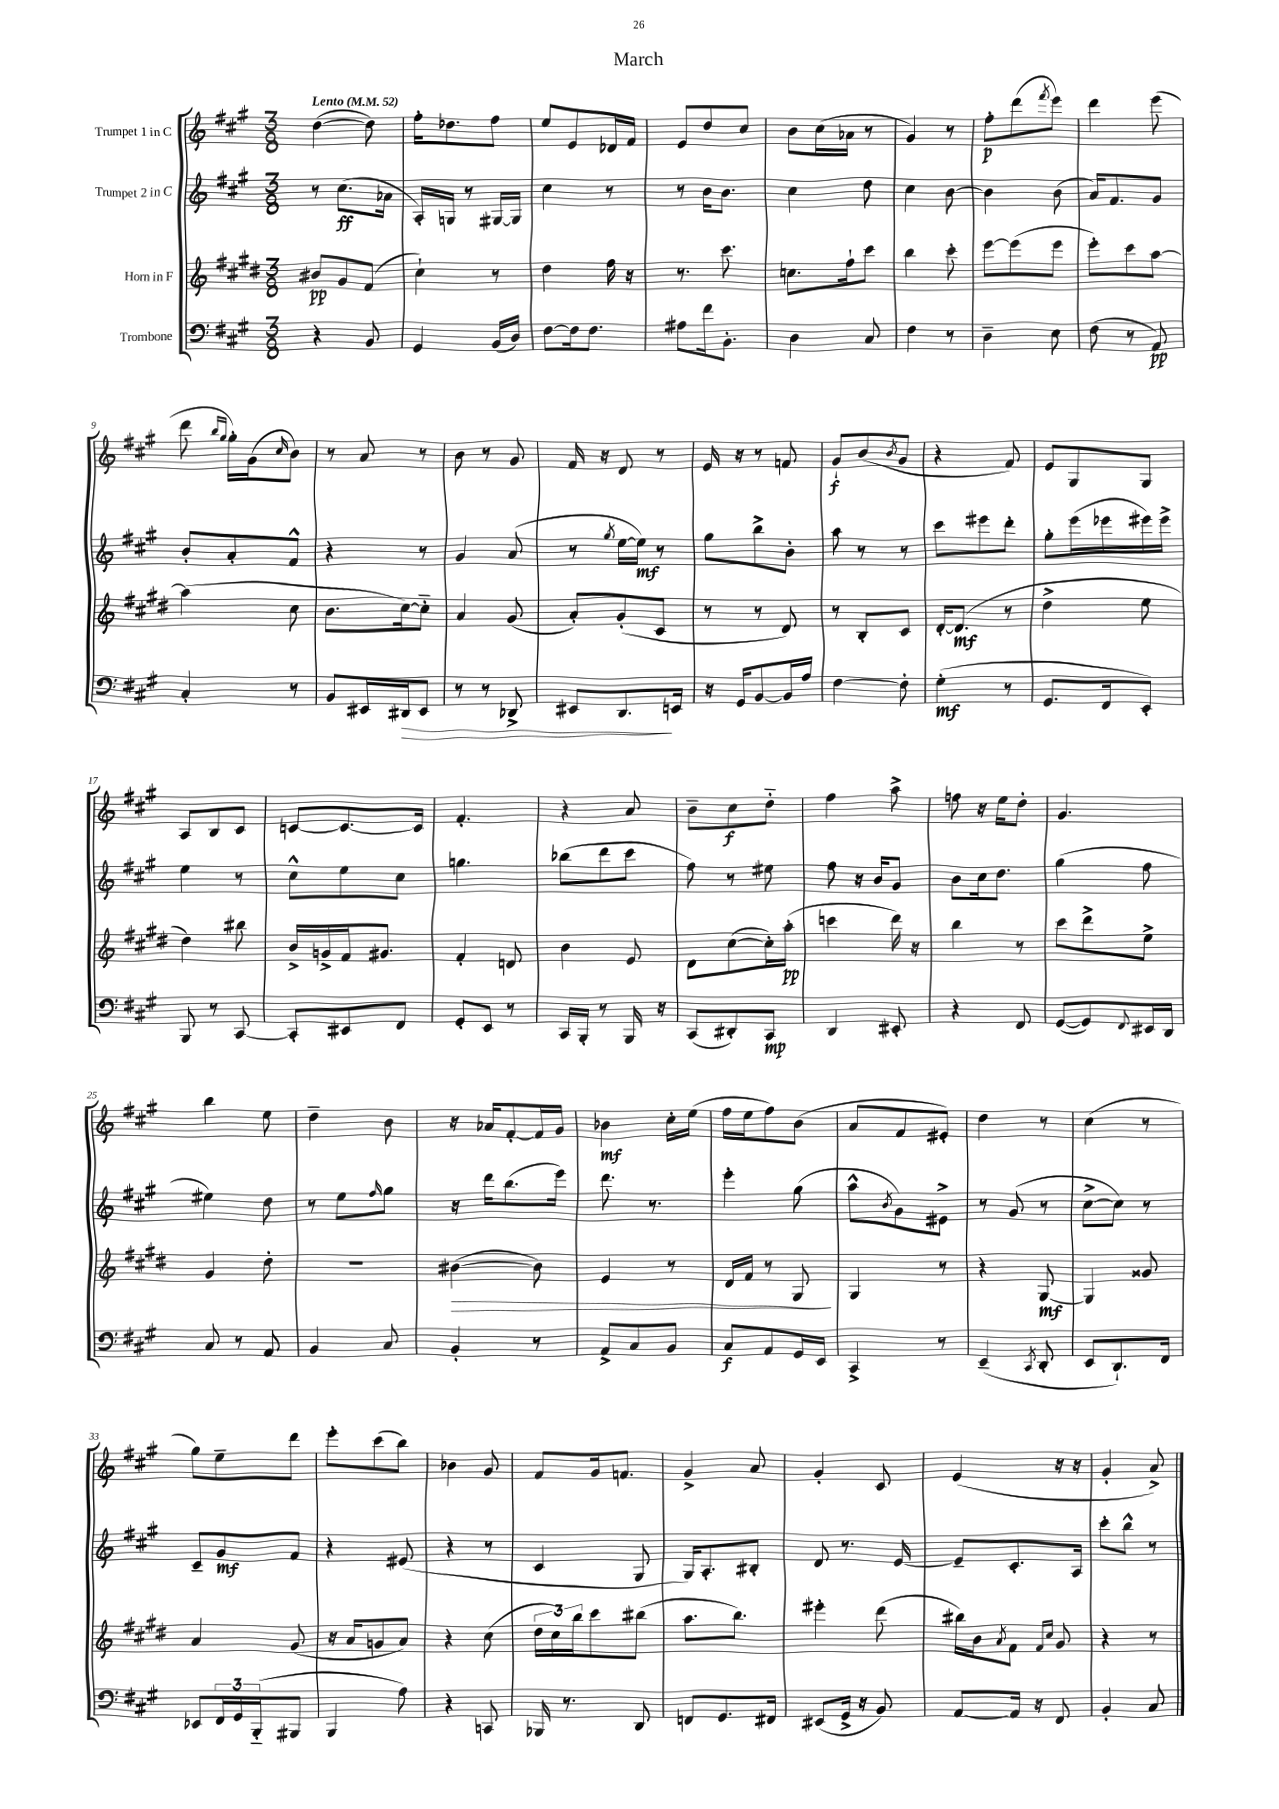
\header { title = "March" }
<<
\new StaffGroup <<
\new Staff = "s0" \with { instrumentName = "Trumpet 1 in C" } {
    \clef treble \key a \major \numericTimeSignature \time 3/8 \tempo "Lento" 4 = 52
    d''4~( d''8) |
    fis''16-. des''8. fis''8 |
    e''8 e'8 des'16 fis'16 |
    e'8 d''8 cis''8 |
    b'8 cis''16( aes'16 r8 |
    gis'4) r8 |
    fis''8-.\p d'''8( \acciaccatura { fis'''8 } e'''8) |
    d'''4 e'''8( |
    d'''8 \grace { b''16 gis''16 } gis''16-.) gis'16( \grace { cis''16 } b'8) |
    r8 a'8 r8 |
    b'8 r8 gis'8 |
    fis'16 r16 d'8 r8 |
    e'16 r16 r8 f'8 |
    gis'8-!\f b'8( \acciaccatura { b'8 } gis'8 |
    r4 fis'8) |
    e'8 gis8 gis8 |
    a8 b8 cis'8 |
    c'8~ c'8.~ c'16 |
    fis'4.-. |
    r4 a'8 |
    b'8-- cis''8\f d''8-_ |
    fis''4 a''8-> |
    f''8 r16 e''16 d''8-. |
    gis'4. |
    b''4 e''8 |
    d''4-- b'8 |
    r16 aes'16 fis'8~-. fis'16 gis'16 |
    bes'4\mf cis''16-. e''16( |
    fis''16 e''16 fis''8) b'8( |
    a'8 fis'8 eis'8-.) |
    d''4 r8 |
    cis''4( r8 |
    gis''8) e''8-- d'''8 |
    e'''8-. cis'''8( b''8) |
    bes'4 gis'8 |
    fis'8 gis'16 f'8. |
    gis'4-> a'8 |
    gis'4-. cis'8 |
    e'4( r16 r16 |
    gis'4-. a'8->) \bar "|." |
}
\new Staff = "s1" \with { instrumentName = "Trumpet 2 in C" } {
    \clef treble \key a \major \numericTimeSignature \time 3/8
    r8 cis''8.\ff( aes'16 |
    a16-.) g16 r8 gis16~ gis16 |
    cis''4 r8 |
    r8 b'16 b'8. |
    cis''4 d''8 |
    cis''4 b'8~ |
    b'4 b'8( |
    a'16) fis'8. gis'8 |
    b'8-. a'8-. fis'8-^ |
    r4 r8 |
    gis'4 a'8( |
    r8 \acciaccatura { gis''8 } e''16~ e''16\mf) r8 |
    gis''8 b''8-> b'8-. |
    a''8 r8 r8 |
    cis'''8 eis'''8 d'''8-. |
    gis''8-. e'''16( ees'''16 eis'''16) eis'''16-> |
    e''4 r8 |
    cis''8-^ e''8 cis''8 |
    g''4. |
    bes''8( d'''8 cis'''8 |
    fis''8) r8 eis''8 |
    fis''8 r16 b'16 gis'8 |
    b'8 cis''16 d''8. |
    gis''4( fis''8 |
    eis''4) d''8 |
    r8 e''8 \grace { fis''16 } gis''8 |
    r16 d'''16 b''8.( e'''16) |
    d'''8. r8. |
    e'''4-. gis''8( |
    a''8-^ \acciaccatura { b'8 } gis'8) eis'8-> |
    r8 gis'8( r8 |
    cis''8~-> cis''8) r8 |
    cis'8-- gis'8\mf fis'8 |
    r4 eis'8( |
    r4 r8 |
    cis'4 gis8 |
    gis16) a8.-. bis8-. |
    d'8 r8. e'16~ |
    e'8-- cis'8.-. a16 |
    cis'''8-. b''8-^ r8 \bar "|." |
}
\new Staff = "s2" \with { instrumentName = "Horn in F" } {
    \clef treble \key e \major \numericTimeSignature \time 3/8
    bis'8\pp gis'8 fis'8( |
    cis''4-!) r8 |
    dis''4 fis''16 r16 |
    r8. cis'''8. |
    c''8. fis''16-! cis'''8 |
    b''4 cis'''8-. |
    e'''8~ e'''8( e'''8 |
    e'''8-.) cis'''8 a''8~ |
    a''4( cis''8 |
    b'8. cis''16~) cis''8-_ |
    a'4 gis'8( |
    a'8-.) gis'8-.( cis'8 |
    r8 r8 dis'8) |
    r8 b8-. cis'8 |
    dis'16~-. dis'8.\mf( r8 |
    dis''4-> e''8 |
    dis''4) bis''8 |
    b'16-> g'16-> fis'16 gis'8. |
    fis'4-. d'8 |
    b'4 e'8 |
    dis'8 cis''8~( cis''16-.) a''16-.\pp( |
    c'''4 dis'''16) r16 |
    b''4 r8 |
    cis'''8 dis'''8-> e''8-> |
    gis'4 dis''8-. |
    R4. |
    bis'4~\>( bis'8) |
    e'4 r8 |
    dis'16 fis'16 r8 gis8\! |
    gis4 r8 |
    r4 gis8~\mf |
    gis4 gisis'8 |
    a'4 gis'8( |
    r16 a'16 g'8 a'8) |
    r4 cis''8( |
    \tuplet 3/2 { dis''16 cis''16) b''16 } cis'''8 bis''8( |
    a''8. b''8.) |
    eis'''4-. dis'''8( |
    bis''16) b'16 \acciaccatura { a'8 } fis'8 \grace { fis'16 cis''16 } gis'8 |
    r4 r8 \bar "|." |
}
\new Staff = "s3" \with { instrumentName = "Trombone" } {
    \clef bass \key a \major \numericTimeSignature \time 3/8
    r4 b,8 |
    gis,4 b,16( d16) |
    fis8~ fis16 fis8. |
    ais8 fis'16 b,8.-. |
    d4 cis8 |
    fis4 r8 |
    d4-- e8 |
    fis8( r8 a,8\pp) |
    cis4-. r8 |
    b,8 eis,16 dis,16\> eis,8 |
    r8 r8 des,8-> |
    eis,8 d,8.\! e,16 |
    r16 gis,16 b,8~ b,16 a16 |
    fis4~ fis8-. |
    gis4-.\mf( r8 |
    gis,8. fis,16 e,8-.) |
    b,,8 r8 cis,8~ |
    cis,8-. eis,8 fis,8 |
    gis,8-. e,8 r8 |
    cis,16 b,,16-. r8 b,,16 r16 |
    cis,8( dis,8-.) cis,8\mp |
    d,4 eis,8-. |
    r4 fis,8 |
    gis,8~( gis,8) \appoggiatura { fis,8 } eis,16 d,16 |
    cis8 r8 a,8 |
    b,4 cis8 |
    b,4-. r8 |
    a,8-> cis8 b,8 |
    cis8\f a,8 gis,16 e,16 |
    cis,4-> r8 |
    e,4--( \acciaccatura { cis,8 } d,8-. |
    e,8 d,8.-!) fis,16 |
    ees,8 \tuplet 3/2 { fis,16 gis,16 b,,16-_( } bis,,8 |
    b,,4 a8) |
    r4 c,8 |
    bes,,16 r8. d,8 |
    f,8 gis,8. fis,16 |
    eis,8( gis,16-> r16 b,8) |
    a,8~ a,16 r16 fis,8 |
    b,4-. cis8 \bar "|." |
}
>>
>>
